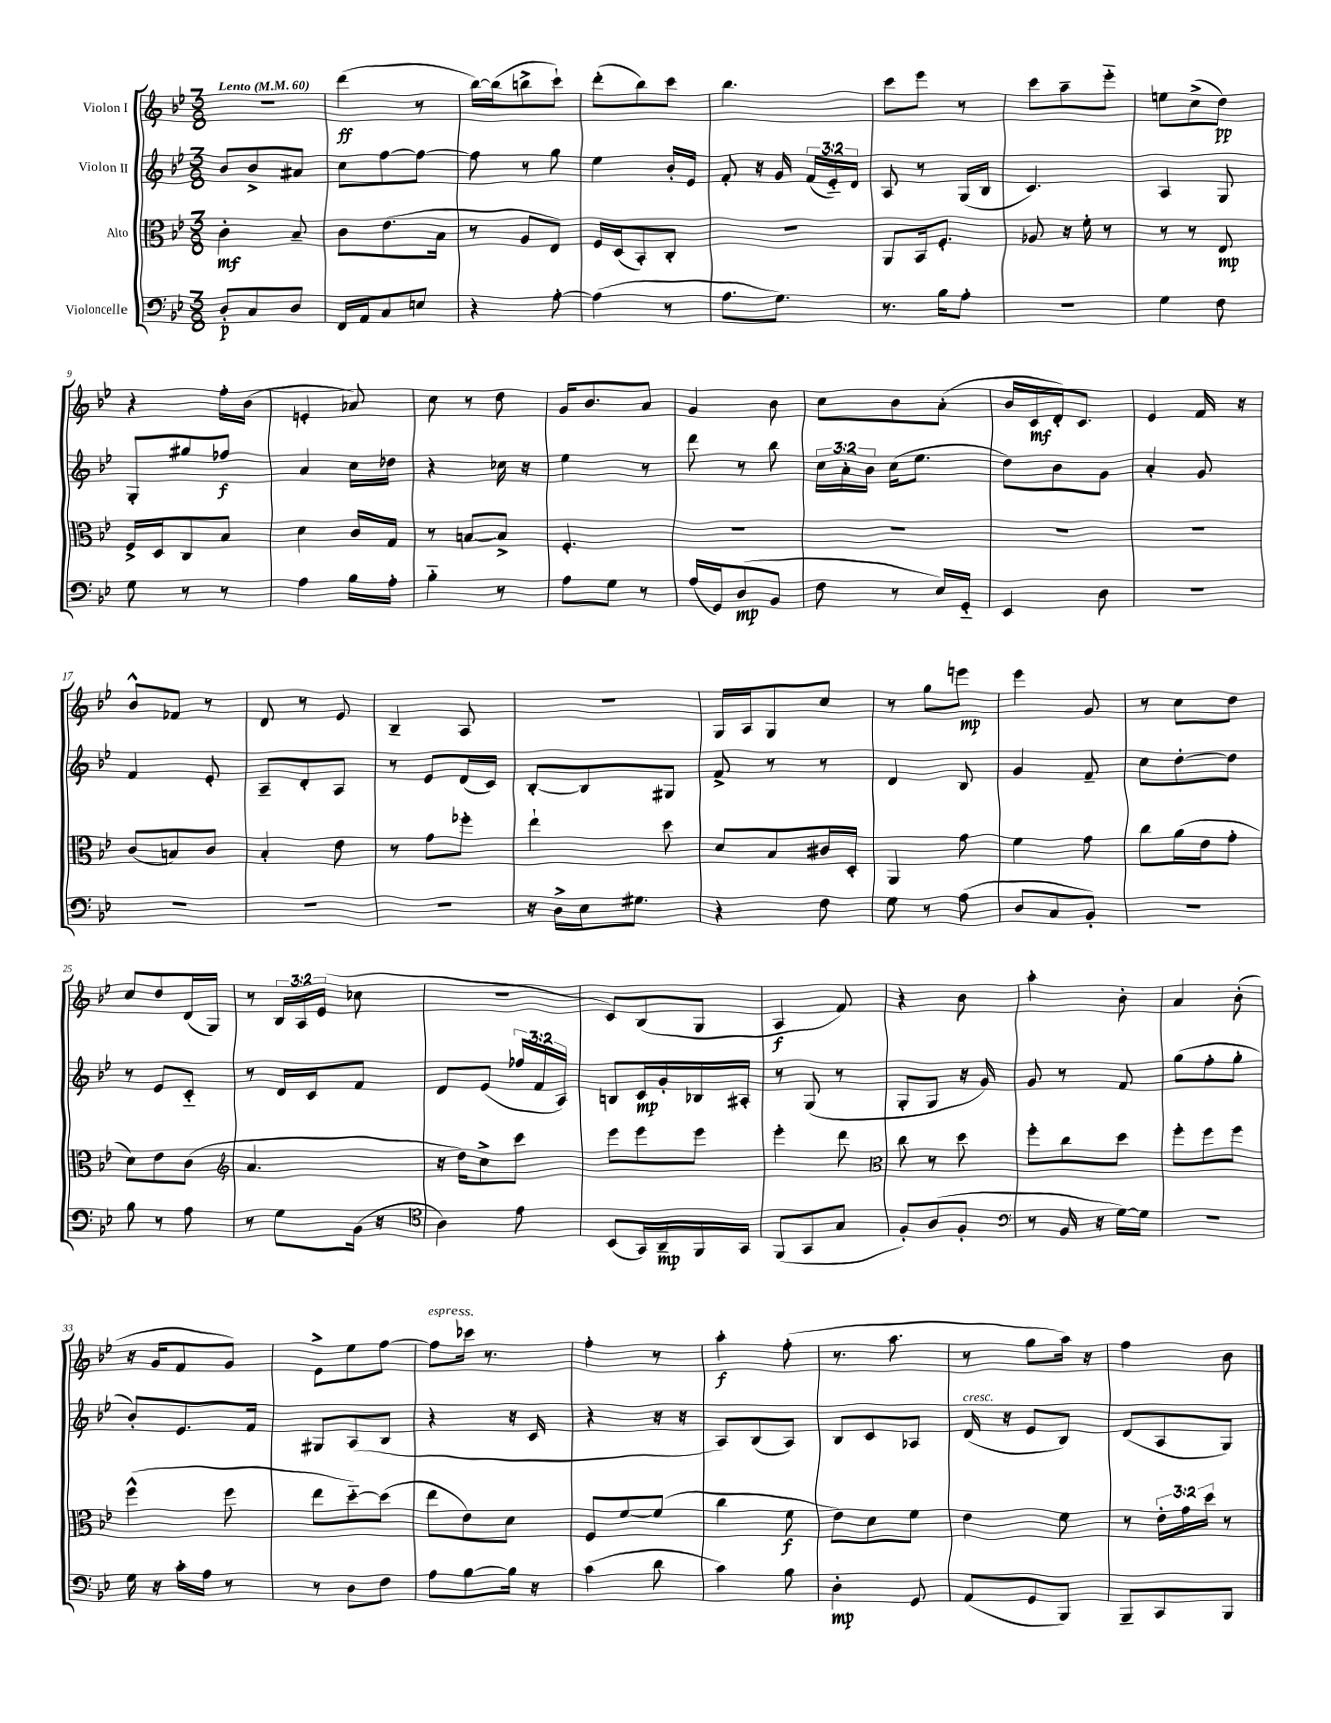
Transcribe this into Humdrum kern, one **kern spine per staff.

**kern	**dynam	**kern	**dynam	**kern	**dynam	**kern	**dynam
*part4	*part4	*part3	*part3	*part2	*part2	*part1	*part1
*staff4	*staff4	*staff3	*staff3	*staff2	*staff2	*staff1	*staff1
*I"Violoncelle	*	*I"Alto	*	*I"Violon II	*	*I"Violon I	*
*clefF4	*	*clefC3	*	*clefG2	*	*clefG2	*
*k[b-e-]	*	*k[b-e-]	*	*k[b-e-]	*	*k[b-e-]	*
*M3/8	*	*M3/8	*	*M3/8	*	*M3/8	*
*MM60	*	*MM60	*	*MM60	*	*MM60	*
=1	=1	=1	=1	=1	=1	=1	=1
!	!	!	!	!	!	!LO:TX:a:B:t=Lento	!
8D'/L	p	4c'\	mf	8b-/L	.	4.r	.
8C/	.	.	.	8b-^/	.	.	.
8D/J	.	8B-~/	.	8a#X/J	.	.	.
=2	=2	=2	=2	=2	=2	=2	=2
16FF/LL	.	8c\L	.	8cc\L	.	(4ddd\	ff
16AA/J	.	.	.	.	.	.	.
8C/	.	(8.e-\	.	[8ff\	.	.	.
8En/J	.	.	.	8ff\J_	.	8r	.
.	.	16B-\Jk	.	.	.	.	.
=3	=3	=3	=3	=3	=3	=3	=3
4r	.	8r	.	8ff\]	.	[16bb-\LL)	.
.	.	.	.	.	.	(16bb-\J]	.
.	.	8A/L	.	8r	.	8bbn^\	.
[8A'\	.	8E-/J)	.	8gg\	.	8ccc`\J)	.
=4	=4	=4	=4	=4	=4	=4	=4
(4A\]	.	16F/LL	.	4ee-\	.	(8ddd'\L	.
.	.	(16D/J	.	.	.	.	.
.	.	8BB-'/)	.	.	.	8bb-\)	.
8r	.	8C'/J	.	16b-'/LL	.	8ccc\J	.
.	.	.	.	16e-/JJ	.	.	.
=5	=5	=5	=5	=5	=5	=5	=5
8.A\L	.	4.r	.	8f'/	.	4.bb-\	.
.	.	.	.	16r	.	.	.
8.G\J)	.	.	.	16g/	.	.	.
.	.	.	.	(24f/LL	.	.	.
.	.	.	.	24e-/)	.	.	.
.	.	.	.	24d/JJ	.	.	.
=6	=6	=6	=6	=6	=6	=6	=6
8.r	.	8AA/L	.	8A/	.	8ccc\L	.
.	.	16BB-/k	.	8r	.	8eee-\J	.
16B-\KL	.	8.F'/J	.	.	.	.	.
8A'\J	.	.	.	(16G/LL	.	8r	.
.	.	.	.	16B-/JJ	.	.	.
=7	=7	=7	=7	=7	=7	=7	=7
4.r	.	8A-X/	.	4.c/)	.	8ccc\L	.
.	.	16r	.	.	.	8aa~\	.
.	.	16f'\	.	.	.	.	.
.	.	8r	.	.	.	8eee-\J	.
=8	=8	=8	=8	=8	=8	=8	=8
4G\	.	8r	.	4A/	.	8een\L	.
.	.	8r	.	.	.	(8cc^\	.
8F\	.	8E-/	mp	8G/	.	8dd\J)	pp
!!LO:LB:g=z
=9	=9	=9	=9	=9	=9	=9	=9
8G\	.	16F^/LL	.	8G'/L	.	4r	.
.	.	16D/J	.	.	.	.	.
8r	.	8C/	.	8gg#X/	.	.	.
8r	.	8B-/J	.	8ff-X/J	f	16ff'\LL	.
.	.	.	.	.	.	(16b-\JJ	.
=10	=10	=10	=10	=10	=10	=10	=10
4A\	.	4d\	.	4a/	.	4en'/	.
16B-\LL	.	16c/LL	.	16cc\LL	.	8a-X/)	.
16A'\JJ	.	16G/JJ	.	16dd-X\JJ	.	.	.
=11	=11	=11	=11	=11	=11	=11	=11
4B-\	.	8r	.	4r	.	8cc\	.
.	.	[8Bn/L	.	.	.	8r	.
8r	.	8B^/J]	.	16cc-X\	.	8dd\	.
.	.	.	.	16r	.	.	.
=12	=12	=12	=12	=12	=12	=12	=12
8A\L	.	4.F'/	.	4ee-\	.	16g/KL	.
.	.	.	.	.	.	8.b-/	.
8G\J	.	.	.	.	.	.	.
8r	.	.	.	8r	.	8a/J	.
=13	=13	=13	=13	=13	=13	=13	=13
(16A/LL	.	4.r	.	8ddd\	.	4g/	.
16GG/J)	.	.	.	.	.	.	.
(8D/	mp	.	.	8r	.	.	.
8BB-/J	.	.	.	8bb-\	.	8b-\	.
=14	=14	=14	=14	=14	=14	=14	=14
8F\	.	4.r	.	24cc\LL	.	8cc\L	.
.	.	.	.	24a'\	.	.	.
.	.	.	.	24b-\JJ	.	.	.
8r	.	.	.	(16cc\KL	.	8b-\	.
.	.	.	.	8.ee-\J	.	.	.
16E-/LL)	.	.	.	.	.	(8a'\J	.
16GG/JJ	.	.	.	.	.	.	.
=15	=15	=15	=15	=15	=15	=15	=15
4EE-/	.	4.r	.	8dd\L)	.	16b-/LL	.
.	.	.	.	.	.	16c/	mf
.	.	.	.	8b-\	.	16d'/J)	.
.	.	.	.	.	.	8.c/J	.
8D\	.	.	.	8g\J	.	.	.
=16	=16	=16	=16	=16	=16	=16	=16
4.r	.	4.r	.	4a'/	.	4e-/	.
.	.	.	.	8g/	.	16f/	.
.	.	.	.	.	.	16r	.
!!LO:LB:g=z
=17	=17	=17	=17	=17	=17	=17	=17
4.r	.	(8c/L	.	4f/	.	8b-^^/L	.
.	.	8Bn/)	.	.	.	8f-X/J	.
.	.	8c/J	.	8e-'/	.	8r	.
=18	=18	=18	=18	=18	=18	=18	=18
4.r	.	4B-'/	.	8A~/L	.	8d/	.
.	.	.	.	8d'/	.	8r	.
.	.	8e-\	.	8A/J	.	8e-/	.
=19	=19	=19	=19	=19	=19	=19	=19
4.r	.	8r	.	8r	.	4B-~/	.
.	.	8g\L	.	8e-/L	.	.	.
.	.	8ff-X'\J	.	(16d/L	.	8A/	.
.	.	.	.	16c/JJ)	.	.	.
=20	=20	=20	=20	=20	=20	=20	=20
16r	.	4ee-`\	.	[8B-'/L	.	4.r	.
16D^\LL	.	.	.	.	.	.	.
16E-\J	.	.	.	8B-/]	.	.	.
8.G#X\J	.	.	.	.	.	.	.
.	.	8dd\	.	8G#X/J	.	.	.
=21	=21	=21	=21	=21	=21	=21	=21
4r	.	8d/L	.	8f^/	.	16G/LL	.
.	.	.	.	.	.	16A/J	.
.	.	8B-/	.	8r	.	8G/	.
8F\	.	16c#X/L	.	8r	.	8cc/J	.
.	.	16D'/JJ	.	.	.	.	.
=22	=22	=22	=22	=22	=22	=22	=22
8G\	.	4AA/	.	4d/	.	8r	.
8r	.	.	.	.	.	8gg\L	.
(8A\	.	8g\	.	8B-/	.	8eeen\J	mp
=23	=23	=23	=23	=23	=23	=23	=23
8D/L	.	4f\	.	4g/	.	4eee-\	.
8C/	.	.	.	.	.	.	.
8BB-'/J)	.	8g\	.	8f~/	.	8g/	.
=24	=24	=24	=24	=24	=24	=24	=24
4.r	.	8cc\L	.	8cc\L	.	8r	.
.	.	(16a\L	.	[8dd'\	.	8cc\L	.
.	.	16e-\J	.	.	.	.	.
.	.	8g'\J	.	8dd\J]	.	8dd\J	.
!!LO:LB:g=z
=25	=25	=25	=25	=25	=25	=25	=25
8B-\	.	8d\L)	.	8r	.	8cc/L	.
8r	.	8e-\	.	8e-/L	.	8dd/	.
8A\	.	(8c\J	.	8c/J	.	(16d/L	.
.	.	.	.	.	.	16G/JJ)	.
=26	=26	=26	=26	=26	=26	=26	=26
*	*	*clefG2	*	*	*	*	*
8r	.	4.a/	.	8r	.	8r	.
8G\L	.	.	.	16d/LL	.	24B-/LL	.
.	.	.	.	.	.	24A/	.
.	.	.	.	16c/J	.	.	.
.	.	.	.	.	.	(24e-/JJ	.
(16BB-\Jk	.	.	.	8f/J	.	8cc-X\	.
16r	.	.	.	.	.	.	.
=27	=27	=27	=27	=27	=27	=27	=27
*clefC4	*	*	*	*	*	*	*
4A\)	.	16r	.	8d/L	.	4.r	.
.	.	16dd\KL)	.	.	.	.	.
.	.	8cc^\	.	(8e-/J	.	.	.
8e-\	.	8ccc\J	.	24ff-X/LL	.	.	.
.	.	.	.	24f/	.	.	.
.	.	.	.	24A/JJ)	.	.	.
=28	=28	=28	=28	=28	=28	=28	=28
(8BB-/L	.	8eee-\L	.	8Bn/L	.	8c/L)	.
16GG/L)	.	8eee-\	.	16c/L	mp	(8B-/	.
16AA~/	mp	.	.	16g'/	.	.	.
16FF/	.	8eee-\J	.	16B-X/	.	8G/J	.
16GG/JJ	.	.	.	16A#X'/JJ	.	.	.
=29	=29	=29	=29	=29	=29	=29	=29
(8FF/L	.	4eee-'\	.	8r	.	4A/	f
8GG/	.	.	.	(8G/	.	.	.
8G/J	.	8ddd\	.	8r	.	8f/)	.
=30	=30	=30	=30	=30	=30	=30	=30
*	*	*clefC3	*	*	*	*	*
8F'/L)	.	8cc\	.	8G'/L	.	4r	.
(8A/	.	8r	.	8G/J	.	.	.
8F'/J	.	8dd\	.	16r	.	8b-\	.
.	.	.	.	16g/)	.	.	.
=31	=31	=31	=31	=31	=31	=31	=31
*clefF4	*	*	*	*	*	*	*
8r	.	8ff'\L	.	8g/	.	4aa'\	.
16BB-/	.	8cc\	.	8r	.	.	.
16r	.	.	.	.	.	.	.
[16G\LL)	.	8dd\J	.	8f/	.	8b-'\	.
16G\JJ]	.	.	.	.	.	.	.
=32	=32	=32	=32	=32	=32	=32	=32
4.r	.	8ff'\L	.	(8gg\L	.	4a/	.
.	.	8ff\	.	8ff'\	.	.	.
.	.	8ff\J	.	8gg'\J	.	(8b-'\	.
!!LO:LB:g=z
=33	=33	=33	=33	=33	=33	=33	=33
16G\	.	(4ff^^\	.	8b-'/L)	.	16r	.
16r	.	.	.	.	.	16g/KL	.
16c'\LL	.	.	.	8.e-/	.	8f/	.
16A\JJ	.	.	.	.	.	.	.
8r	.	8ff\	.	.	.	8g/J)	.
.	.	.	.	16f/Jk	.	.	.
=34	=34	=34	=34	=34	=34	=34	=34
8r	.	8ee-\L	.	8G#X/L	.	8e-^\L	.
8D\L	.	[8dd\)	.	(8A/	.	8ee-\	.
8F\J	.	(8dd\J]	.	8B-/J	.	[8ff\J	.
=35	=35	=35	=35	=35	=35	=35	=35
!	!	!	!	!	!	!LO:TX:a:i:t=espress.	!
8A\L	.	8ee-\L	.	4r	.	8ff\L]	.
[8B-\	.	8e-\)	.	.	.	16ccc-X\Jk	.
.	.	.	.	.	.	8.r	.
16B-\Jk]	.	8d\J	.	16r	.	.	.
16r	.	.	.	16c/	.	.	.
=36	=36	=36	=36	=36	=36	=36	=36
(4c\	.	8F/L	.	4r	.	4ff'\	.
.	.	[8f/	.	.	.	.	.
8d\	.	(8f/J]	.	16r	.	8r	.
.	.	.	.	16r	.	.	.
=37	=37	=37	=37	=37	=37	=37	=37
4c\)	.	4cc\	.	8A/L)	.	4aa'\	f
.	.	.	.	(8B-/	.	.	.
8B-\	.	8f\	f	8A/J)	.	(8ff'\	.
=38	=38	=38	=38	=38	=38	=38	=38
4D'\	mp	8e-\L)	.	8B-/L	.	8.r	.
.	.	8d\	.	8c/	.	.	.
.	.	.	.	.	.	8.aa\	.
8GG/	.	8f\J	.	8A-X/J	.	.	.
=39	=39	=39	=39	=39	=39	=39	=39
!	!	!	!	!LO:TX:a:i:t=cresc.	!	!	!
(8AA/L	.	4e-\	.	(16d/	.	8r	.
.	.	.	.	16r	.	.	.
8GG/	.	.	.	8e-/L	.	8gg\L	.
8BBB-/J)	.	8f\	.	8B-/J)	.	16aa\Jk)	.
.	.	.	.	.	.	16r	.
=40	=40	=40	=40	=40	=40	=40	=40
8BBB-~/L	.	8r	.	(8d/L	.	4ff\	.
8CC/	.	24e-'\LL	.	8A/	.	.	.
.	.	24g\	.	.	.	.	.
.	.	24dd\JJ	.	.	.	.	.
8BBB-/J	.	8r	.	8G/J)	.	8b-\	.
==	==	==	==	==	==	==	==
*-	*-	*-	*-	*-	*-	*-	*-
